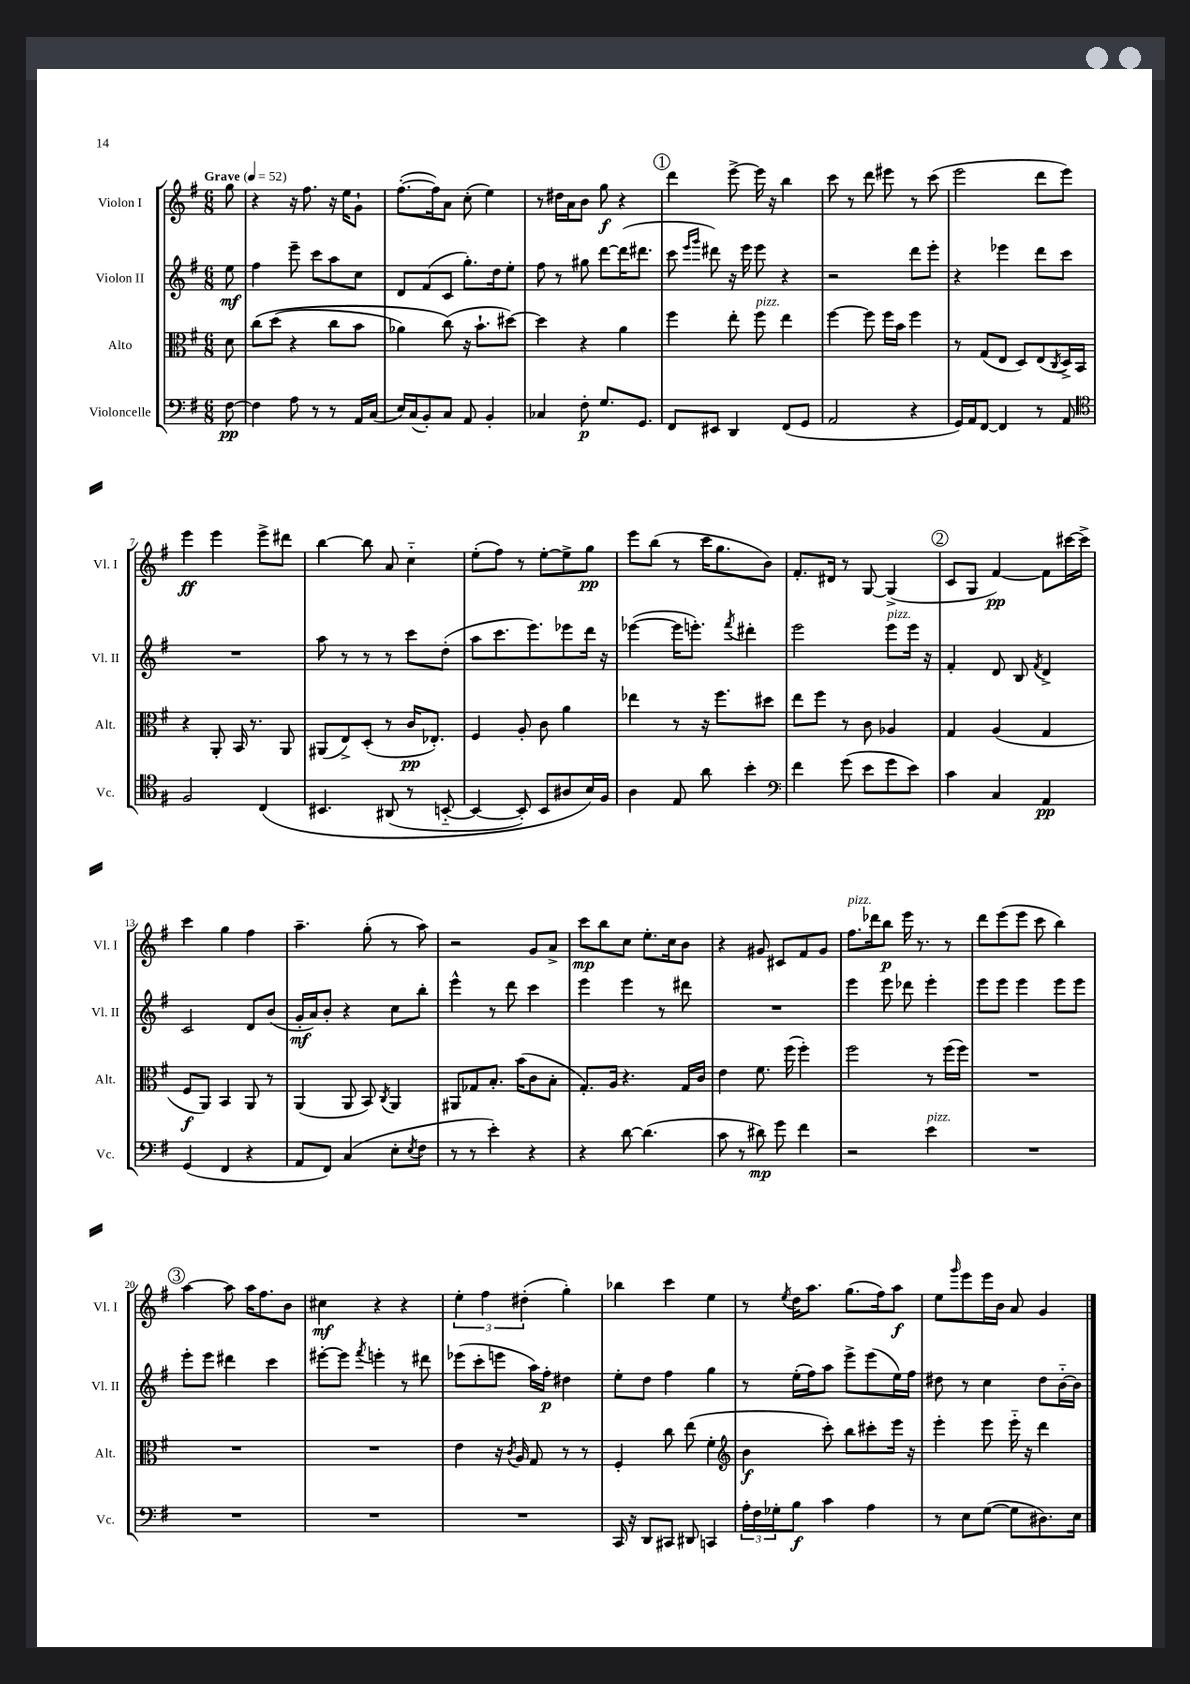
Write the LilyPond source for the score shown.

<<
\new StaffGroup <<
\new Staff = "s0" \with { instrumentName = "Violon I" shortInstrumentName = "Vl. I" } {
    \clef treble \key g \major \numericTimeSignature \time 6/8 \partial 8 \tempo "Grave" 4 = 52
    g''8 |
    r4 r16 fis''8. r16 e''16 g'8-! |
    fis''8.~-.( fis''16) a'8 c''8-.( e''4) |
    r8 dis''16 a'16 b'8 g''8\f r4 |
    \mark \markup { \circle "1" } d'''4 e'''8~-> e'''16 r16 b''4 |
    c'''8 r8 d'''8 eis'''8 r8 c'''8( |
    e'''2 d'''8 e'''8) |
    e'''4\ff e'''4 e'''8-> dis'''8 |
    b''4~ b''8 a'8 c''4-_ |
    e''8-.( fis''8) r8 e''8~-. e''8-> g''8\pp |
    e'''8 b''8( r8 c'''16 g''8. b'8) |
    fis'8.-. dis'16 r8 g8~ g4->( |
    \mark \markup { \circle "2" } c'8 g8 fis'4~\pp) fis'8 cis'''16~ cis'''16-> |
    c'''4 g''4 fis''4 |
    a''4.-- g''8-.( r8 a''8) |
    r2 g'8 a'8-> |
    c'''8\mp b''8 c''8 e''8.-. c''16 b'8 |
    r4 gis'8 cis'8 fis'8 gis'8 |
    fis''8.^\markup { \italic "pizz." } des'''16 b''8\p e'''16 r8. r8 |
    d'''8 e'''8( e'''8 c'''8 b''4) |
    \mark \markup { \circle "3" } a''4~ a''8 a''16 fis''8. b'8 |
    cis''4\mf r4 r4 |
    \tuplet 3/2 { e''4-. fis''4 dis''4-.( } g''4-.) |
    bes''4 c'''4 e''4 |
    r8 \acciaccatura { e''8 } d''16 a''8. g''8.( fis''16) a''8\f |
    e''8 \grace { g'''16 } e'''8 e'''16 b'16 a'8 g'4 \bar "|." |
}
\new Staff = "s1" \with { instrumentName = "Violon II" shortInstrumentName = "Vl. II" } {
    \clef treble \key g \major \numericTimeSignature \time 6/8 \partial 8
    e''8\mf |
    fis''4 e'''8-- c'''8 a''8 c''8 |
    d'8 fis'8( c'8 g''8.-.) d''16 e''8-. |
    fis''8 r8 gis''8 d'''8~ d'''16( dis'''8. |
    \mark \markup { \circle "1" } c'''8 \grace { e'''16 g'''16 } dis'''8) r16 e'''16 e'''8 r4 |
    r2 d'''8 e'''8-. |
    r4 ees'''4 d'''8 c'''8 |
    R2. |
    a''8 r8 r8 r8 c'''8 d''8-.( |
    a''8 c'''8. e'''8.) ees'''8 d'''16 r16 |
    ees'''4~( ees'''16 e'''8.-.) \acciaccatura { fis'''8 } dis'''4-. |
    e'''2 e'''8^\markup { \italic "pizz." } e'''16 r16 |
    \mark \markup { \circle "2" } fis'4-. d'8 b8 \acciaccatura { fis'8 } d'4-> |
    c'2 d'8 b'8( |
    g'16-.\mf a'16) b'8-. r4 c''8 b''8-. |
    e'''4-^ r8 d'''8 c'''4 |
    e'''4 e'''4 r8 dis'''8 |
    R2. |
    e'''4 e'''8 des'''8 e'''4-. |
    e'''8 e'''8 e'''4 e'''8 e'''8 |
    \mark \markup { \circle "3" } e'''8-. e'''8 dis'''4 c'''4 |
    eis'''8~-. eis'''8 \acciaccatura { fis'''8 } e'''4-. r8 dis'''8 |
    ees'''8( c'''8-. e'''8 a''16) fis''16-.\p dis''4 |
    e''8-. d''8 fis''4 g''4 |
    r8 e''16-.( fis''16) a''8 e'''8-> e'''8( e''16) fis''16 |
    dis''8 r8 c''4 dis''8 b'16~-_ b'16 \bar "|." |
}
\new Staff = "s2" \with { instrumentName = "Alto" shortInstrumentName = "Alt." } {
    \clef alto \key g \major \numericTimeSignature \time 6/8 \partial 8
    d'8 |
    c''8\( d''8( r4 c''8 b'8 |
    aes'4) c''8(\) r16 b'8.-! dis''8~) |
    dis''4 r4 a'4 |
    \mark \markup { \circle "1" } fis''4 e''8-. fis''8^\markup { \italic "pizz." } e''4 |
    fis''4~ fis''8 fis''16 b'16 fis''4 |
    r8 g8( e8 d8) e8( \acciaccatura { c8 } d16->) b,16 |
    r4 a,8-. b,16 r8. a,8 |
    ais,8( e8->) d8-.( r8 c'16\pp ees8.-.) |
    fis4 a8-. c'8 a'4 |
    ees''4 r8 r16 fis''8. dis''8 |
    e''8 fis''8 r8 c'8 aes4 |
    \mark \markup { \circle "2" } g4 a4( g4 |
    fis8\f a,8) b,4 a,8 r8 |
    a,4( a,8 b,8) \acciaccatura { c8 } a,4 |
    ais,8 ges8 b8.-. b'16( c'8 b8-. |
    g8.-.) a16 r4. g16 c'16 |
    e'4 fis'8. fis''16( fis''4-.) |
    fis''2 r8 fis''16( fis''16) |
    R2. |
    \mark \markup { \circle "3" } R2. |
    R2. |
    e'4 r16 \acciaccatura { c'8 } a16 g8 r8 r8 |
    fis4-. c''8 e''8( fis'4-. |
    \clef treble b'4\f c'''8-.) b''8 cis'''8-. e'''16 r16 |
    e'''4-. e'''8 e'''16-_ r16 d'''4 \bar "|." |
}
\new Staff = "s3" \with { instrumentName = "Violoncelle" shortInstrumentName = "Vc." } {
    \clef bass \key g \major \numericTimeSignature \time 6/8 \partial 8
    fis8~\pp |
    fis4 a8 r8 r8 a,16 c16( |
    e16) c16( b,8-.) c8 a,8 b,4-. |
    ces4 fis8-.\p g8. g,8. |
    \mark \markup { \circle "1" } fis,8 eis,8 d,4 fis,8( g,8 |
    a,2 r4 |
    g,16) a,16 fis,8~ fis,4 r8 a,8 |
    \clef tenor fis2 c4\( |
    bis,4. ais,8( r8 b,8~-_ |
    b,4~ b,8-.) b,8 ais8 b16\) fis16 |
    a4 e8 a'8 b'4-. |
    \clef bass fis'4 g'8( e'8 g'8 e'8) |
    \mark \markup { \circle "2" } c'4 c4 a,4\pp |
    g,4( fis,4 r4 |
    a,8 fis,8) c4( e8-. \acciaccatura { e8 } fis8 |
    r8 r8 e'4-.) r4 |
    r4 d'8~ d'4.( |
    c'8 r8 dis'8\mp) g'8 fis'4 |
    r2 e'4^\markup { \italic "pizz." } |
    R2. |
    \mark \markup { \circle "3" } R2. |
    R2. |
    R2. |
    c,16 r16 d,8 cis,8 dis,8 c,4 |
    \tuplet 3/2 { a16-. fis16 ges16-. } b8\f c'4 a4 |
    r8 e8 g8~( g8 dis8.) e16 \bar "|." |
}
>>
>>
